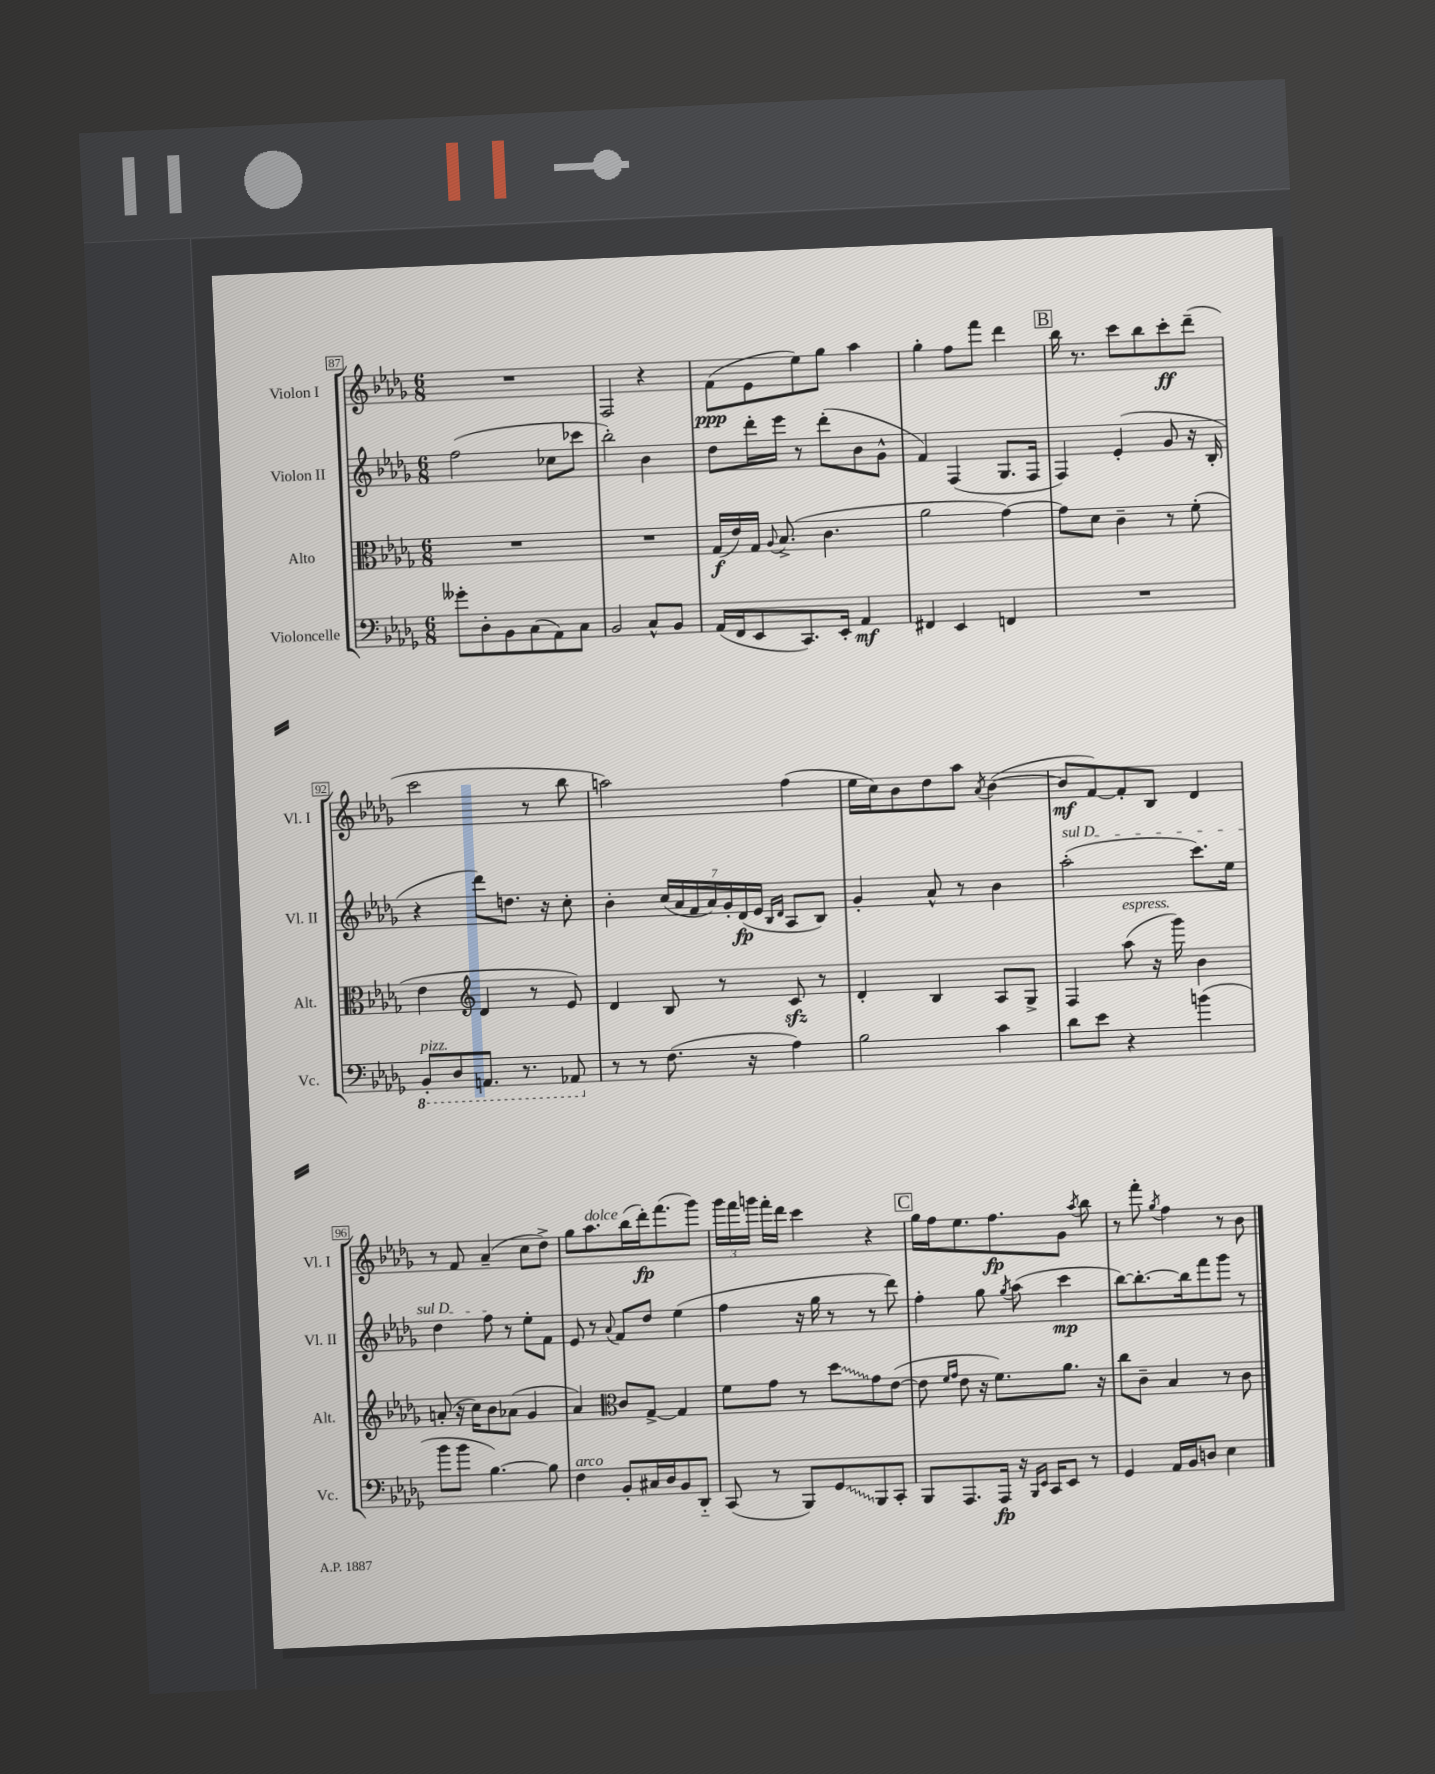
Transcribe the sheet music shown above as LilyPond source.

<<
\new StaffGroup <<
\new Staff = "s0" \with { instrumentName = "Violon I" shortInstrumentName = "Vl. I" } {
    \clef treble \key des \major \numericTimeSignature \time 6/8
    \autoBeamOff R2. |
    f2 r4 |
    f'8[\ppp( ees'8 ees''8) ges''8] aes''4 |
    ges''4-. f''8[ f'''8] des'''4 |
    \mark \markup { \box "B" } bes''16 r8. c'''8[ bes''8 c'''8-.\ff des'''8]--( |
    c'''2 r8 bes''8 |
    a''2) f''4( |
    ees''16[ c''16) bes'8 des''8 aes''8] \acciaccatura { aes'8 } bes'4~( |
    bes'8[\mf f'8~) f'8-. bes8] des'4 |
    r8 f'8 aes'4--( c''8[ des''8]->) |
    ges''8[ aes''8.^\markup { \italic "dolce" } bes''16( des'''16-.\fp) f'''8.( ges'''8]) |
    \tuplet 3/2 { ges'''16[ f'''16 g'''16] } f'''16[-. des'''16] c'''4 r4 |
    \mark \markup { \box "C" } ges''16[ f''16 ees''8. f''8.\fp ges'8] \acciaccatura { aes''8 } bes''8 |
    r8 f'''8-. \acciaccatura { ges''8 } f''4 r8 bes'8 \bar "|." |
}
\new Staff = "s1" \with { instrumentName = "Violon II" shortInstrumentName = "Vl. II" } {
    \clef treble \key des \major \numericTimeSignature \time 6/8
    \autoBeamOff f''2( ces''8[ ces'''8] |
    bes''2-.) bes'4 |
    des''8[ des'''16-. ees'''16] r8 des'''8[-.( bes'8 ges'8]-^ |
    f'4) f4( ges8.[ f16] |
    \mark \markup { \box "B" } f4) ees'4-.( ges'8 r16 bes16-. |
    r4 des'''8[) d''8.] r16 c''8-. |
    bes'4-. \tuplet 7/4 { c''16[( aes'16 f'16 aes'16) ges'16-. des'16\fp( ees'16] } \grace { bes16[ des'16] } aes8[ bes8]) |
    ges'4-. aes'8-^ r8 bes'4 |
    \once \override TextSpanner.bound-details.left.text = \markup { \italic "sul D" } aes''2-.\startTextSpan( c'''8.[) ees''16] |
    des''4 f''8\stopTextSpan r8 ees''8[-. f'8] |
    ees'8 r8 \appoggiatura { aes'8 } f'8[ des''8] ees''4( |
    f''4 r16 ges''16 r8 r8 des'''8) |
    \mark \markup { \box "C" } f''4-. ges''8 \acciaccatura { ges''8 } aes''8( c'''4\mp |
    bes''8[~) bes''8.~-. bes''16 f'''8 ges'''8] r8 \bar "|." |
}
\new Staff = "s2" \with { instrumentName = "Alto" shortInstrumentName = "Alt." } {
    \clef alto \key des \major \numericTimeSignature \time 6/8
    \autoBeamOff R2. |
    R2. |
    ges16[\f( ees'16) ges16] \appoggiatura { aes8 } bes8.->( c'4. |
    aes'2 ges'4~) |
    \mark \markup { \box "B" } ges'8[ des'8] c'4-- r8 f'8-.( |
    ees'4 \clef treble des'4 r8 ees'8) |
    des'4 bes8 r8 c'8\sfz r8 |
    des'4-. bes4 aes8[ ges8]-> |
    f4 aes''8^\markup { \italic "espress." }( r16 ges'''16) bes'4 |
    a'8-.( r16 c''16[) bes'8 aes'8]( ges'4 |
    aes'4) \clef alto c'8[ ges8]~-> ges4 |
    f'8[ ges'8] r8 \once \override Glissando.style = #'zigzag des''8[\glissando ges'8 ees'8]~( |
    \mark \markup { \box "C" } ees'8 \grace { f'16[ ges'16] } ees'8 r16 f'8.[) aes'8.] r16 |
    c''8[ c'8]-- bes4 r8 c'8 \bar "|." |
}
\new Staff = "s3" \with { instrumentName = "Violoncelle" shortInstrumentName = "Vc." } {
    \clef bass \key des \major \numericTimeSignature \time 6/8
    \autoBeamOff geses'8[-. des8-. bes,8 c8( aes,8) c8] |
    bes,2 c8[-^ bes,8] |
    aes,16[( f,16 ees,8 c,8.) ees,16]-. aes,4\mf |
    fis,4 ees,4 f,4 |
    \mark \markup { \box "B" } R2. |
    \ottava #-1 bes,,8[-.^\markup { \italic "pizz." } des,8 a,,8.] r8. aes,,8 \ottava #0 |
    r8 r8 f8.( r16 aes4) |
    bes2 c'4 |
    des'8[ ees'8] r4 b'4( |
    bes'8[ bes'8] bes4.~) bes8 |
    f4^\markup { \italic "arco" } bes,8[-. cis16 des16 bes,8 des,8]-_ |
    c,8( r8 bes,,8[) \once \override Glissando.style = #'zigzag ges,8\glissando bes,,8 c,8]-. |
    \mark \markup { \box "C" } bes,,8[ aes,,8. aes,,16]\fp r16 \grace { bes,,16[ ees,16] } c,16[ ees,8] r8 |
    ges,4 aes,16[ bes,16 d8] ees4 \bar "|." |
}
>>
>>
\layout { \context { \Score currentBarNumber = #87 \override BarNumber.stencil = #(make-stencil-boxer 0.1 0.3 ly:text-interface::print) } }
